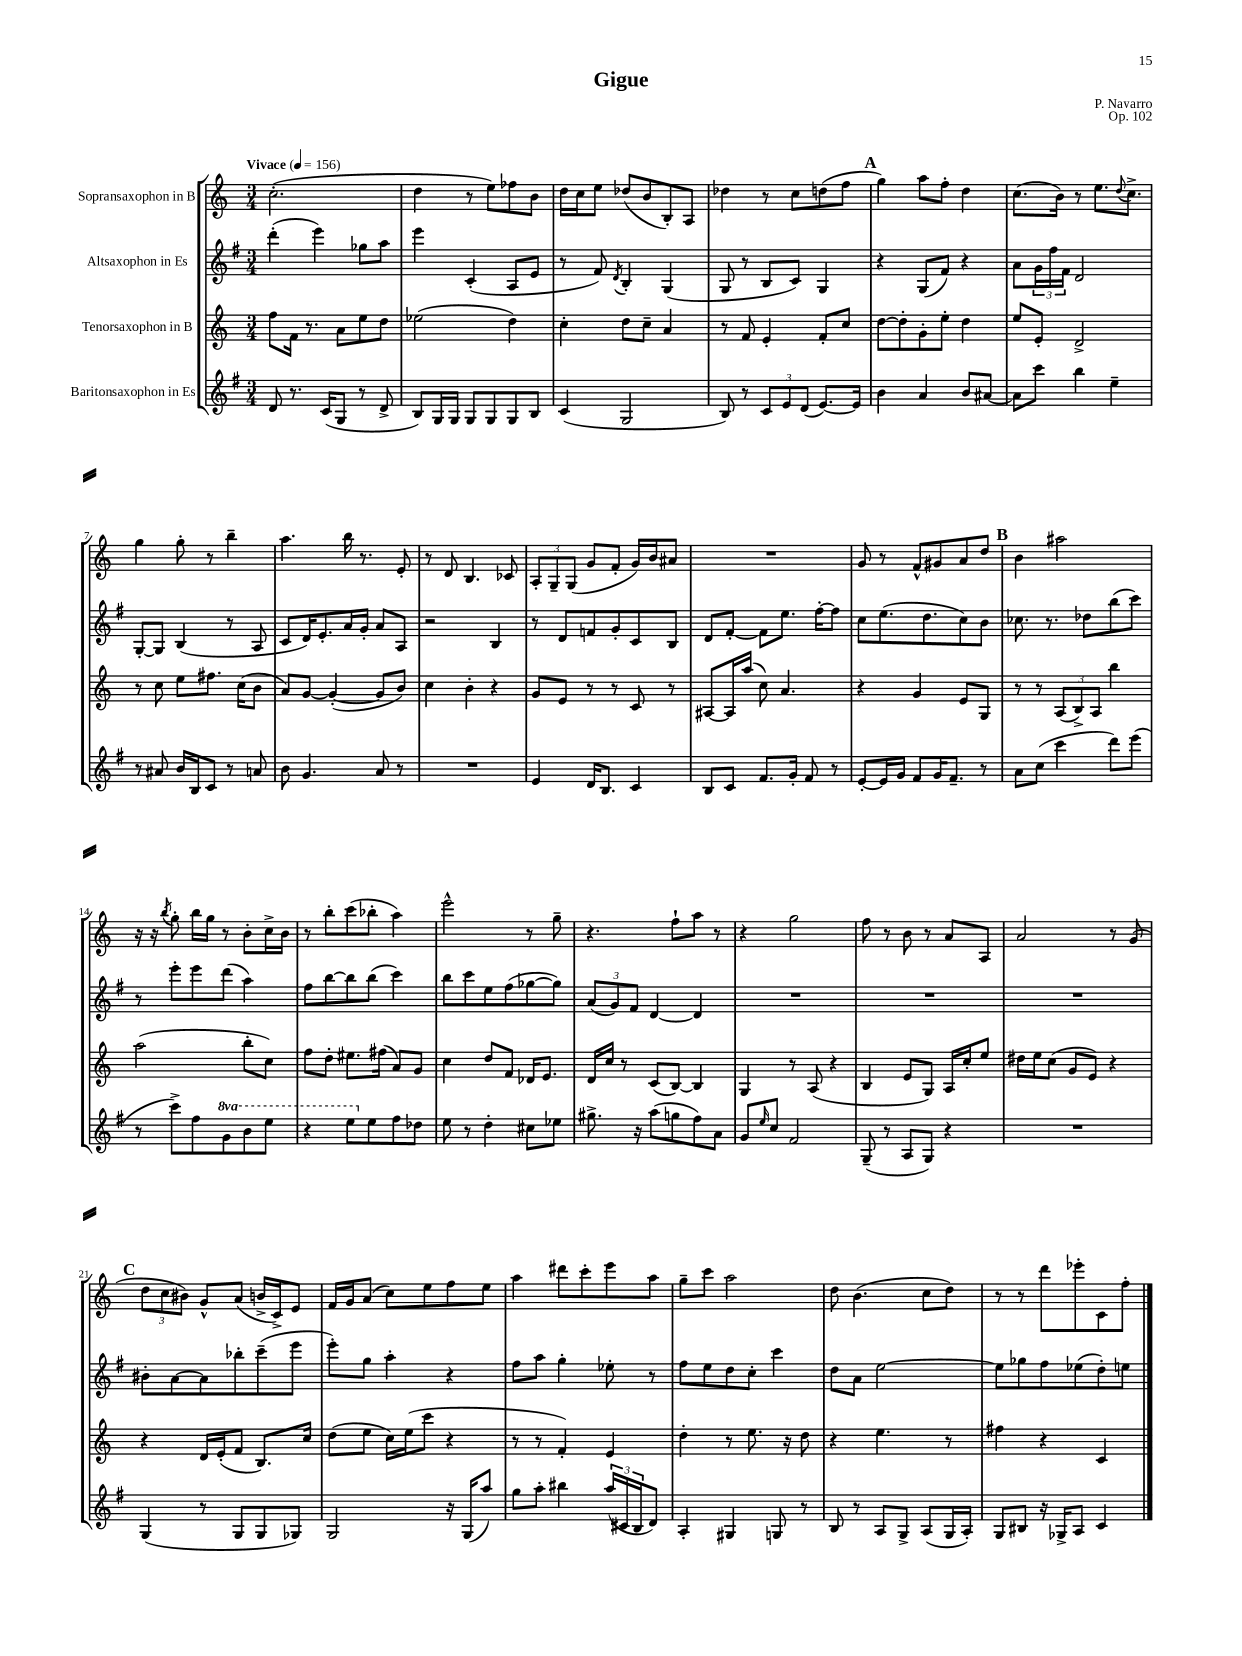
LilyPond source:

\header { title = "Gigue" composer = "P. Navarro" opus = "Op. 102" }
<<
\new StaffGroup <<
\new Staff = "s0" \with { instrumentName = "Sopransaxophon in B" } {
    \clef treble \key c \major \numericTimeSignature \time 3/4 \tempo "Vivace" 4 = 156
    c''2.-.( |
    d''4 r8 e''8) fes''8 b'8 |
    d''16 c''16 e''8 des''8( b'8 b8-.) a8 |
    des''4 r8 c''8 d''8( f''8 |
    \mark \markup { \bold "A" } g''4) a''8 f''8-. d''4 |
    c''8.( b'16) r8 e''8. \appoggiatura { d''8 } c''8.-> |
    g''4 g''8-. r8 b''4-- |
    a''4. b''16 r8. e'8-. |
    r8 d'8 b4. ces'8 |
    \tuplet 3/2 { a8-. g8-- g8( } g'8 f'8-. g'16) b'16 ais'8 |
    R2. |
    g'8 r8 f'8-^ gis'8 a'8 d''8 |
    \mark \markup { \bold "B" } b'4 ais''2 |
    r16 r16 \acciaccatura { b''8 } g''8-. b''16 g''16 r8 b'8-. c''16-> b'16 |
    r8 b''8-. c'''8( bes''8-. a''4) |
    e'''2-^ r8 g''8-- |
    r4. f''8-! a''8 r8 |
    r4 g''2 |
    f''8 r8 b'8 r8 a'8 a8 |
    a'2 r8 g'8( |
    \mark \markup { \bold "C" } \tuplet 3/2 { d''8 c''8 bis'8) } g'8-^ a'8( b'16-> c'16->) e'8 |
    f'16 g'16 a'8( c''8) e''8 f''8 e''8 |
    a''4 dis'''8 c'''8-. e'''8 a''8 |
    g''8-- c'''8 a''2 |
    d''8 b'4.( c''8 d''8) |
    r8 r8 d'''8 ees'''8-. c'8 f''8-. \bar "|." |
}
\new Staff = "s1" \with { instrumentName = "Altsaxophon in Es" } {
    \clef treble \key g \major \numericTimeSignature \time 3/4
    d'''4-.( e'''4) ges''8 a''8 |
    e'''4 c'4-.( a8 e'8 |
    r8 fis'8) \acciaccatura { d'8 } b4-. g4( |
    g8 r8 b8 c'8) g4 |
    \mark \markup { \bold "A" } r4 g8( fis'8) r4 |
    a'8 \tuplet 3/2 { g'16 fis''16 fis'16 } d'2 |
    g8~-. g8 b4( r8 a8 |
    c'8 d'16) e'8.-. a'16 g'16-. a'8 a8 |
    r2 b4 |
    r8 d'8 f'8 g'8-. c'8 b8 |
    d'8 fis'8~-. fis'8 e''8. fis''16~-. fis''8 |
    c''8 e''8.( d''8. c''8) b'8 |
    \mark \markup { \bold "B" } ces''8. r8. des''8 b''8( c'''8) |
    r8 e'''8-. e'''8 d'''8( a''4) |
    fis''8 b''8~ b''8 b''8( c'''4) |
    b''8 c'''8 e''8 fis''8( ges''8~ ges''8) |
    \tuplet 3/2 { a'8( g'8) fis'8 } d'4~ d'4 |
    R2. |
    R2. |
    R2. |
    \mark \markup { \bold "C" } bis'8-. a'8~ a'8 bes''8-. c'''8--( e'''8 |
    e'''8-.) g''8 a''4-. r4 |
    fis''8 a''8 g''4-. ees''8-. r8 |
    fis''8 e''8 d''8 c''8-. c'''4 |
    d''8 a'8 e''2~ |
    e''8 ges''8 fis''8 ees''8( d''8-.) e''8 \bar "|." |
}
\new Staff = "s2" \with { instrumentName = "Tenorsaxophon in B" } {
    \clef treble \key c \major \numericTimeSignature \time 3/4
    f''8 f'16 r8. a'8 e''8 d''8 |
    ees''2( d''4) |
    c''4-. d''8 c''8-- a'4 |
    r8 f'8 e'4-. f'8-. c''8 |
    \mark \markup { \bold "A" } d''8~ d''8-. g'8-. e''8-. d''4 |
    e''8 e'8-. d'2-> |
    r8 c''8 e''8 fis''8. c''16( b'8 |
    a'8) g'8~ g'4~-.( g'8 b'8) |
    c''4 b'4-. r4 |
    g'8 e'8 r8 r8 c'8 r8 |
    ais8~ ais16 a''16( c''8) a'4. |
    r4 g'4 e'8 g8 |
    \mark \markup { \bold "B" } r8 r8 \tuplet 3/2 { a8( b8->) a8 } b''4 |
    a''2( b''8-. c''8) |
    f''8 d''8-. eis''8. fis''16( a'8) g'8 |
    c''4 d''8 f'8 des'16 e'8. |
    d'16 c''16 r8 c'8( b8~) b4 |
    g4 r8 a8( r4 |
    b4 e'8 g8) a16 c''16-. e''8 |
    dis''16 e''16 c''8( g'8 e'8) r4 |
    \mark \markup { \bold "C" } r4 d'16 e'16-.( f'8 b8.) c''16 |
    d''8( e''8 c''16) e''16( c'''8 r4 |
    r8 r8 f'4-.) e'4 |
    d''4-. r8 e''8. r16 d''8 |
    r4 e''4. r8 |
    fis''4 r4 c'4 \bar "|." |
}
\new Staff = "s3" \with { instrumentName = "Baritonsaxophon in Es" } {
    \clef treble \key g \major \numericTimeSignature \time 3/4 \set Staff.ottavationMarkups = #ottavation-simple-ordinals
    d'8 r8. c'16( g8 r8 d'8-> |
    b8) g16 g16 g8 g8 g8 b8 |
    c'4( g2 |
    b8) r8 \tuplet 3/2 { c'8 e'8 d'8( } e'8.~) e'16 |
    \mark \markup { \bold "A" } b'4 a'4 b'8 ais'8~ |
    ais'8 c'''8 b''4 e''4-- |
    r8 ais'8 b'16 b16 c'8 r8 a'8 |
    b'8 g'4. a'8 r8 |
    R2. |
    e'4 d'16 b8. c'4 |
    b8 c'8 fis'8. g'16-. fis'8 r8 |
    e'8~-. e'16 g'16 fis'8 g'16 fis'8.-- r8 |
    \mark \markup { \bold "B" } a'8 c''8( c'''4 d'''8) e'''8( |
    r8 c'''8->) fis''8 \ottava #1 g''8 b''8 e'''8 |
    r4 e'''8 \ottava #0 e''8 fis''8 des''8 |
    e''8 r8 d''4-. cis''8 ees''8 |
    gis''8.-> r16 a''8( g''8 fis''8) a'8 |
    g'8 \grace { e''16 } c''8 fis'2 |
    g8--( r8 a8 g8) r4 |
    R2. |
    \mark \markup { \bold "C" } g4( r8 g8 g8 ges8) |
    g2 r16 g16( a''8) |
    g''8 a''8-. bis''4 \tuplet 3/2 { a''16( cis'16 b16 } d'8) |
    a4-. gis4 g8 r8 |
    b8 r8 a8 g8-> a8( g16 a16-.) |
    g8 bis8 r16 ges16-> a8 c'4 \bar "|." |
}
>>
>>
